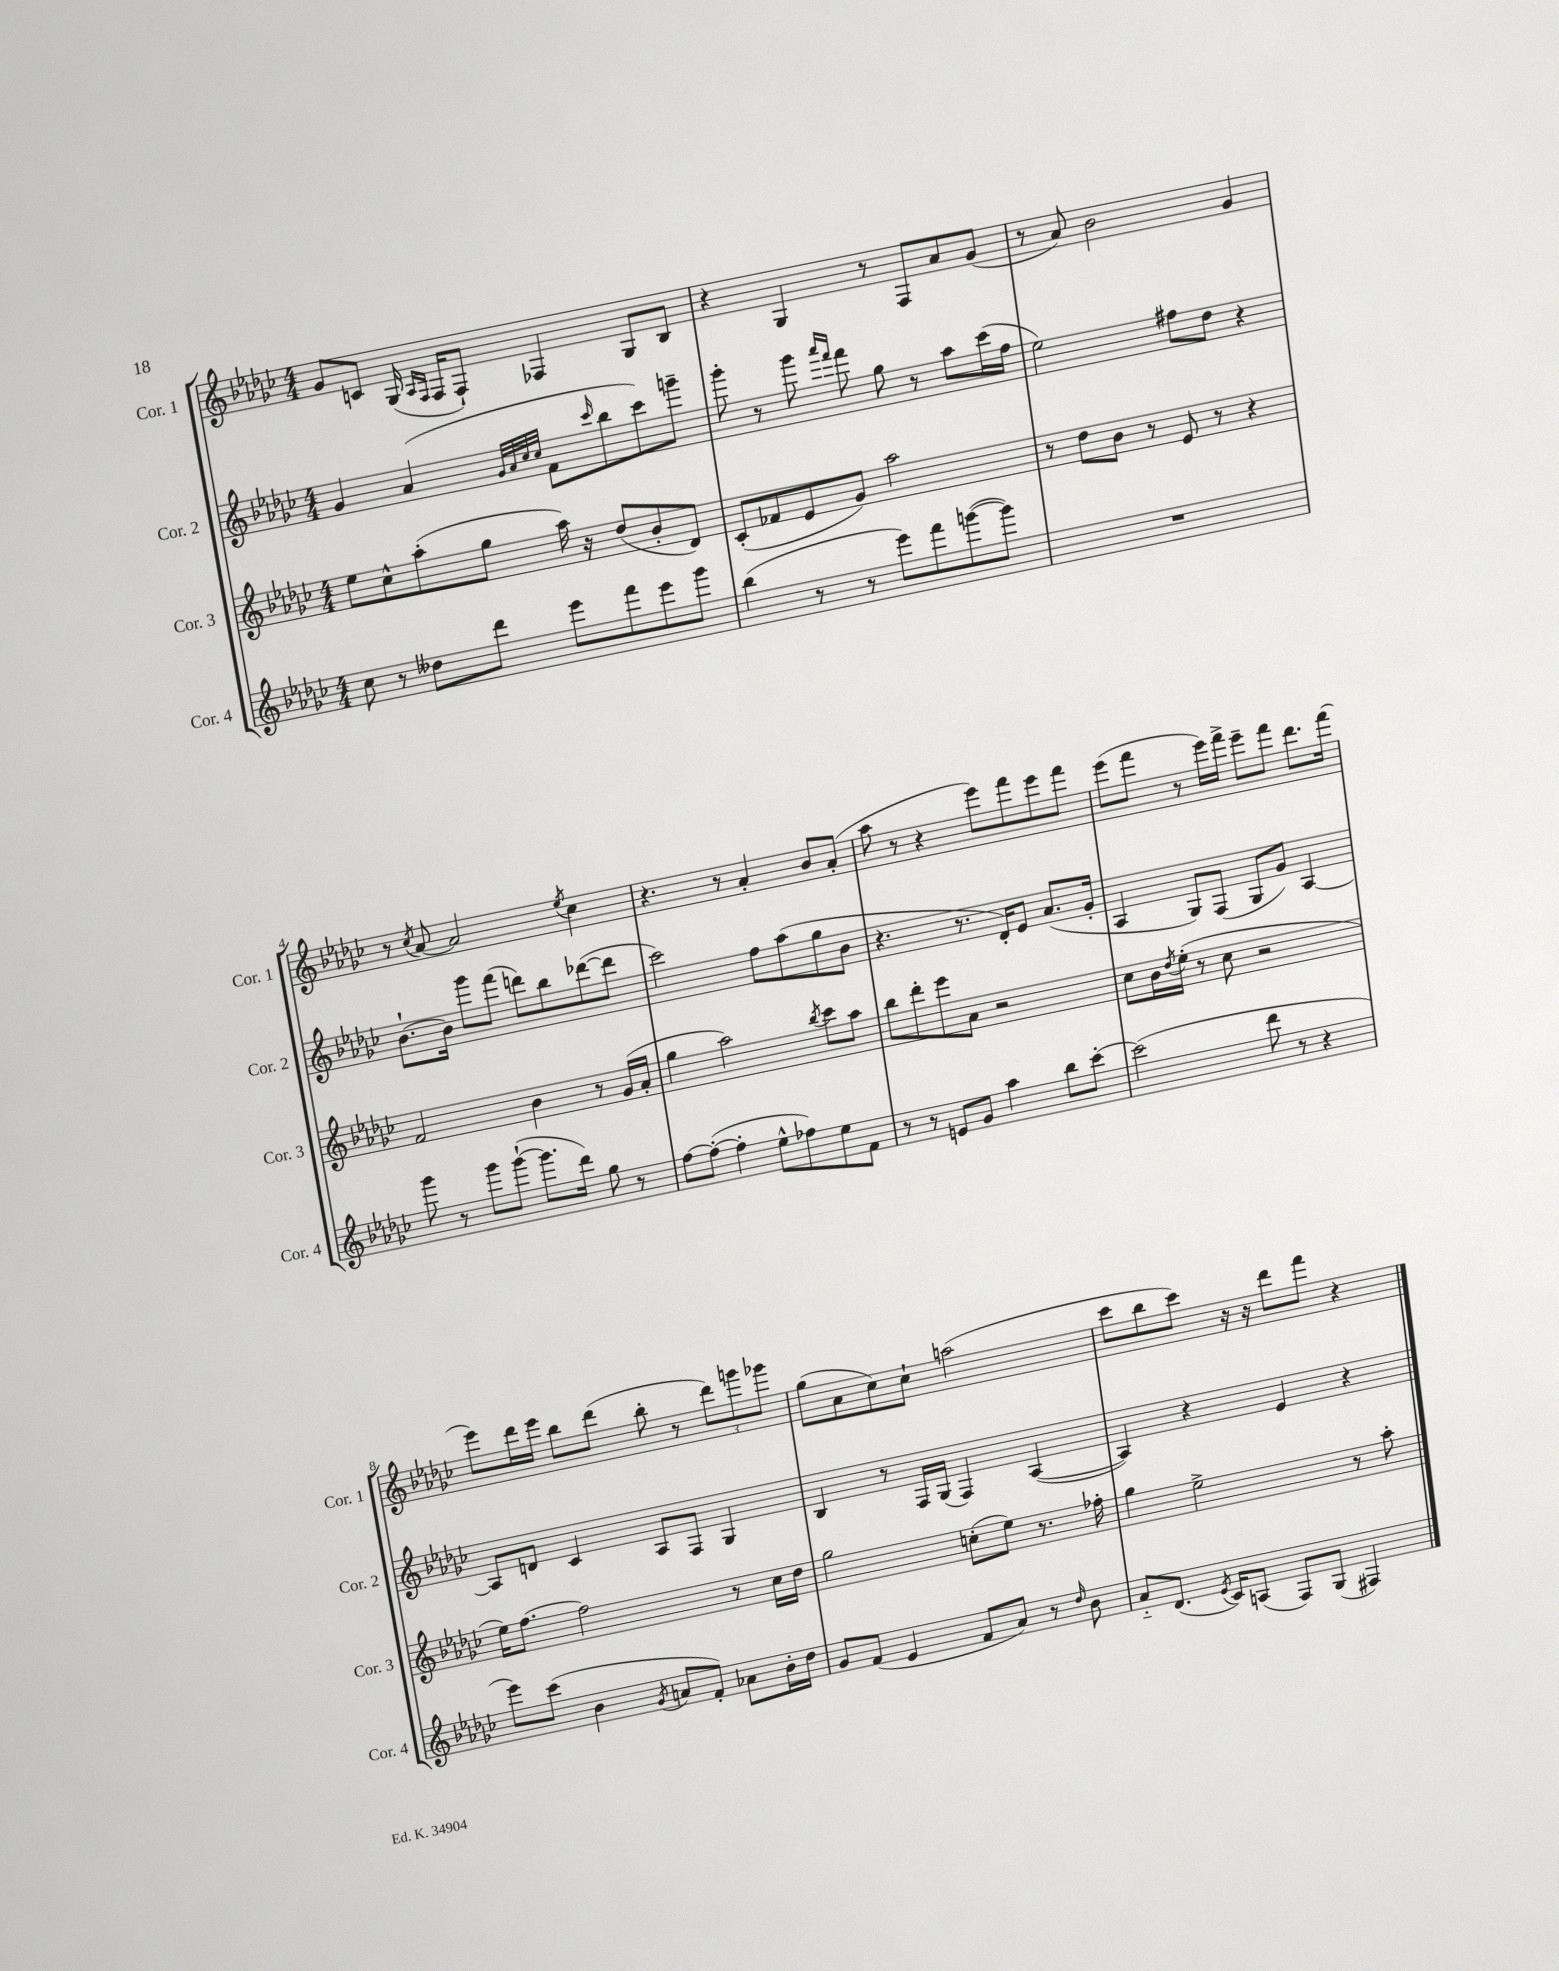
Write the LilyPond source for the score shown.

<<
\new StaffGroup <<
\new Staff = "s0" \with { instrumentName = "Cor. 1" shortInstrumentName = "Cor. 1" } {
    \clef treble \key ges \major \numericTimeSignature \time 4/4
    ges'8 c'8 ges16( \grace { aes16 f16 } f16 f8-!) fes4 ges8 bes8 |
    r4 ges4 r8 f8 aes'8 ges'8( |
    r8 aes'8) bes'2 ges'4 |
    r8 \acciaccatura { ces''8 } aes'8~ aes'2 \acciaccatura { ees''8 } ces''4 |
    r4. r8 aes'4-. bes'8 aes'8-.( |
    aes''8 r8 r4 ees'''8) f'''8 ees'''8 f'''8 |
    ees'''8( f'''8 r8 ees'''16) f'''16-> ees'''8-- f'''8 des'''8. f'''16( |
    ees'''8) des'''16 ees'''16 bes''8 des'''8( bes''8-. r8 \tuplet 3/2 { des'''8) g'''8 ges'''8 } |
    ges''8( aes'8 ces''8) ces''8-! a''2( |
    ces'''8 bes''8 ces'''8) r16 r16 des'''8 f'''8 r4 \bar "|." |
}
\new Staff = "s1" \with { instrumentName = "Cor. 2" shortInstrumentName = "Cor. 2" } {
    \clef treble \key ges \major \numericTimeSignature \time 4/4
    ges'4 aes'4( \grace { ges'32 aes'32 ces''32 ces''32 } f'8 \grace { ces'''16 } bes''8 ces'''8) g'''8-- |
    ges'''8-. r8 ges'''8 \grace { aes'''16 f'''16 } f'''8 ges''8 r8 aes''8 ces'''16( f''16 |
    ees''2) fis''8 des''8 r4 |
    bes'8.~-! bes'16 ges'''8 f'''8( d'''8) bes''8 des'''8~( des'''8 |
    ces'''2) f''8 aes''8( ges''8 bes'8 |
    r4. r8. des'16-.) ees'8 aes'8.( ges'16-. |
    aes4 ges8) f8( ges8 ges'8) aes4~ |
    aes8 d'8 ces'4 aes8 f8 ges4 |
    bes4 r8 f16 ges16( f4) aes4~( |
    aes4) r4 ees'4 r4 \bar "|." |
}
\new Staff = "s2" \with { instrumentName = "Cor. 3" shortInstrumentName = "Cor. 3" } {
    \clef treble \key ges \major \numericTimeSignature \time 4/4
    ees''8 ces''8-^ aes''8-.( ges''8 aes''16) r16 des''8( bes'8-. des'8) |
    ces'8-.( fes'8 ees'8 ges'8) aes''2 |
    r8 des''8 bes'8 r8 ees'8 r8 r4 |
    f'2 bes'4 r8 ges'16( aes'16-. |
    ges''4 aes''2) \acciaccatura { bes''8 } ces'''8 aes''8 |
    bes''8 des'''8-. ees'''8 aes'8 r2 |
    ces''8 bes'16 \acciaccatura { des''8 } ees''16-.( r8 ces''8 r2 |
    ees''16) f''8.~ f''2 r8 ces''16 des''16 |
    ges''2 c''8-.( ees''8) r8. fes''16-. |
    ges''4 ees''2-> r8 aes''8-. \bar "|." |
}
\new Staff = "s3" \with { instrumentName = "Cor. 4" shortInstrumentName = "Cor. 4" } {
    \clef treble \key ges \major \numericTimeSignature \time 4/4
    ces''8 r8 deses''8 des'''8 ees'''8 f'''8 ees'''8 ges'''8 |
    bes''4( r8 r8 ees'''8) f'''8 g'''8~( g'''8) |
    R1 |
    ges'''8 r8 ges'''8 ges'''8~-!( ges'''8. des'''16) ges''8 r8 |
    f''8~ f''8~-.( f''4-. ees''8-^ fes''8) ees''8 f'8 |
    r8 r8 e'8 ges'8 aes''4 bes''8 ces'''8~-. |
    ces'''2( des'''8 r8 r4 |
    ees'''8) ces'''8( bes'4 \acciaccatura { ges'8 } a'8 f'8-.) aes'8 bes'16-. des''16 |
    ges'8 f'8( ees'4 f'8 aes'8) r8 \grace { des''16 } bes'8 |
    aes'8-_ des'8.( \acciaccatura { ees'8 } ces'16) a8( f8) ges8( fis4) \bar "|." |
}
>>
>>
